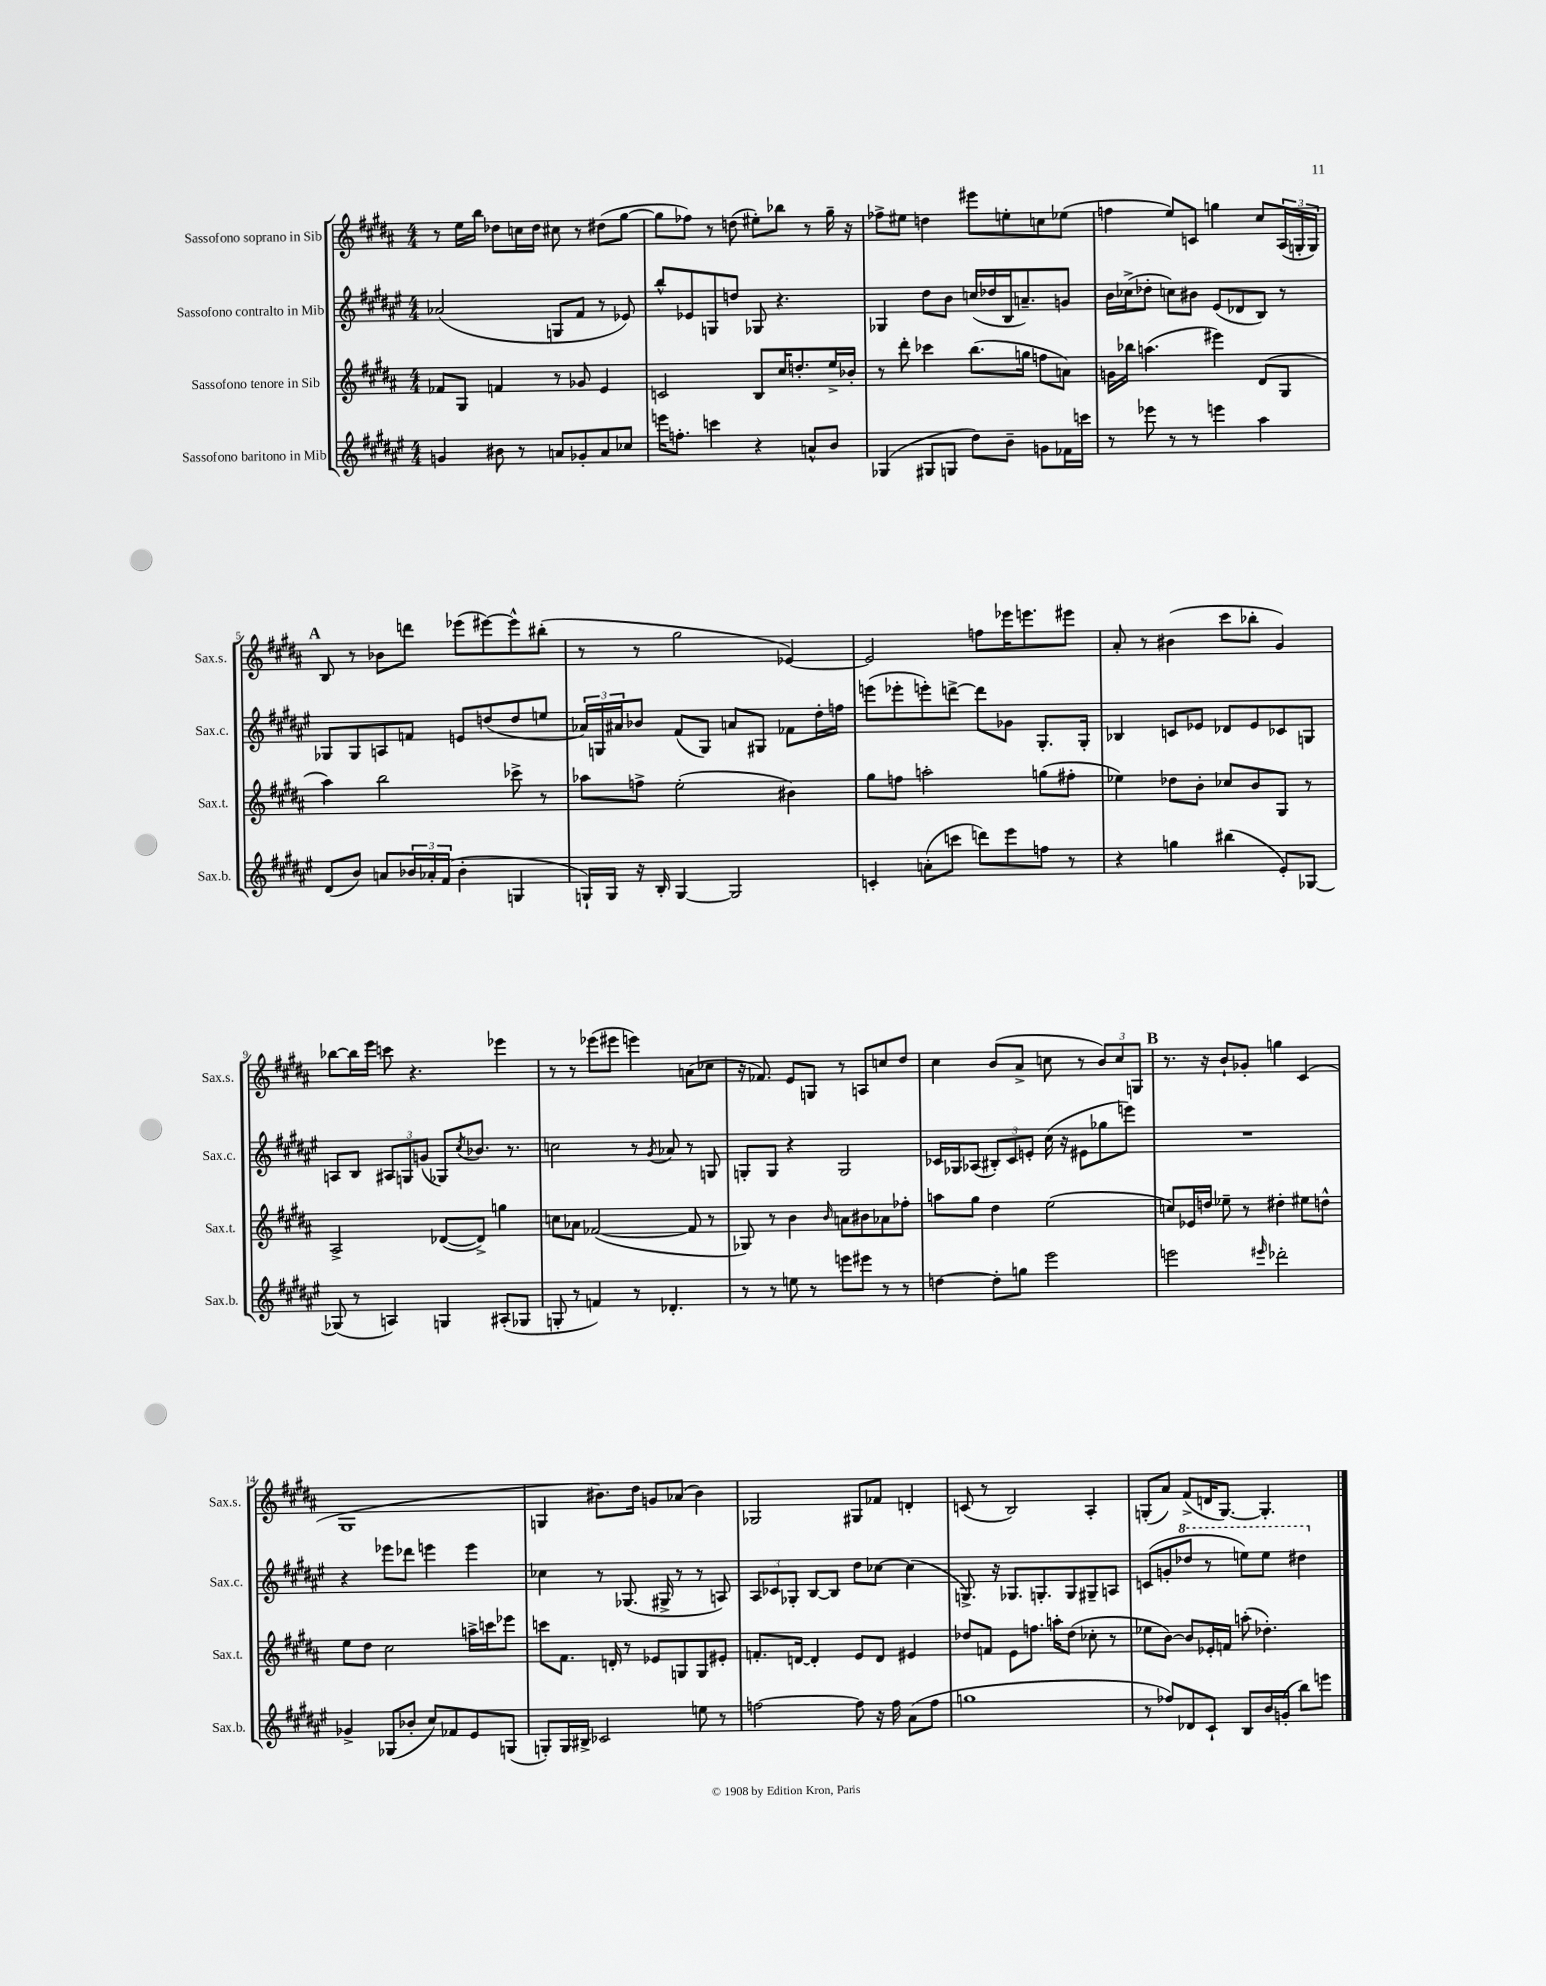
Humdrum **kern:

**kern	**kern	**kern	**kern
*part4	*part3	*part2	*part1
*staff4	*staff3	*staff2	*staff1
*I"Sassofono baritono in Mib	*I"Sassofono tenore in Sib	*I"Sassofono contralto in Mib	*I"Sassofono soprano in Sib
*I'Sax.b.	*I'Sax.t.	*I'Sax.c.	*I'Sax.s.
*clefG2	*clefG2	*clefG2	*clefG2
*k[f#c#g#d#a#e#]	*k[f#c#g#d#a#]	*k[f#c#g#d#a#e#]	*k[f#c#g#d#a#]
*M4/4	*M4/4	*M4/4	*M4/4
=1	=1	=1	=1
4gn/	8f-X/L	(2a-X/	8r
.	8G#/J	.	16ee\LL
.	.	.	16bb\JJ
8b#X\	4fn/	.	8dd-X\L
8r	.	.	16ccn\L
.	.	.	16dd-\JJ
8an/L	8r	8Gn/L	8cc#X\
8g-X'/	8g-X/	8f#/J	8r
8a/	4e/	8r	(8dd#X\L
8cc-X/J	.	8e-X/)	[8gg#\J
=2	=2	=2	=2
16eeen\KL	2cn/	8bb^^/L	8gg#\L]
8.ffn'\J	.	.	.
.	.	8e-X/	8ff-X\J)
4cccn\	.	8Gn/	8r
.	.	8ddn/J	(8ddn\
4r	8B/L	8G-X/	8ee#X'\L)
.	16cc#/K	4.r	8bb-X\J
.	8.ddn'/	.	.
8an^^/L	.	.	8r
8b/J	16ee^/L	.	16gg#~\
.	16b-X'/JJ	.	16r
=3	=3	=3	=3
(4G-X/	8r	4G-X/	8ff-X^\L
.	8ddd#'\	.	8ee#X\J
8G#X/L	4ccc-X\	8dd#\L	4ddn\
8Gn/J	.	8b\J	.
8dd#\L)	(8.bb\L	(16ccn/LL	8eee#X\L
.	.	16dd-X/	.
8b~\J	.	16B/J	8een'\
.	16ggn\Jk	8.an~/)	.
8gn\L	8ffn\L	.	8ccn\
16f-X\L	8an\J)	8gn/J	(8ee-X\J
16cccn\JJ	.	.	.
=4	=4	=4	=4
8r	16gn\LL	16b\LL	4ffn\
.	16bb-X\JJ	(16cc-X^\J	.
8eee-X\	(4.aan\	8dd-X'\J	.
8r	.	8ccn\L)	8ee/L)
8r	.	8b#X\J	8cn/J
4eeen\	4eee#X\)	(8e#/L	4ggn\
.	.	8d-X/	.
4aa#\	(8d#/L	8B/J)	8cc#/L
.	8G#/J	8r	(24A#/L
.	.	.	24Gn'/
.	.	.	24G/JJ)
!!LO:LB:g=z
!!LO:REH:place=s1:t=A
=5	=5	=5	=5
(8d#/L	4aa#\)	8G-X/L	8B/
8b/J)	.	8G-/	8r
8an/L	2bb\	8An/	8b-X\L
24b-X/L	.	8fn/J	8dddn\J
24a-X'/	.	.	.
(24f#/JJ	.	.	.
4b-'\	.	8en/L	(8eee-X\L
.	.	(8ddn/	[8eee#X\)
4Gn/	8ccc-X^\	8dd/	8eee#^^\]
.	8r	8een/J	(8bb#X'\J
=6	=6	=6	=6
16Gn`/LL)	8aa-X\L	24a-X/LL)	8r
.	.	24Gn/	.
16G/JJ	.	.	.
.	.	24a#X/J	.
16r	8ffn^\J	8b-X/J	8r
16B'/	.	.	.
[4G/	(2ee'\	(8f#/L	2gg#\
.	.	8G/J)	.
2G/]	.	8an/L	.
.	.	8G#X/J	.
.	4b#X\)	8f-X\L	[4e-X/)
.	.	16dd#'\L	.
.	.	16ffn\JJ	.
=7	=7	=7	=7
4cn'/	8gg#\L	(8eeen\L	2e-/]
.	8ffn\J	8eee-X'\	.
(8an'\L	2aan'\	8eeen'\)	.
8cccn\J	.	[8dddn^\J	.
8dddn\L)	.	8ddd\L]	8ffn\L
8eee#\	.	8g-X\J	16eee-X\K
.	.	.	8.eeen\
8ffn\J	(8ggn\L	8.G#'/L	.
8r	8ff#X'\J	.	8eee#X\J
.	.	16G#'/Jk	.
=8	=8	=8	=8
4r	4ee-X\)	4B-X/	8a#'/
.	.	.	8r
4ggn\	8dd-X\L	8cn/L	(4b#X\
.	8b'\J	8e-X/J	.
(4bb#X\	8cc-X/L	8d-X/L	8ccc#\L
.	8b/	8e-/	8bb-X'\J
8e#'/L)	8G#/J	8c-X/	4g#/)
[8G-X/J	8r	8Gn/J	.
!!LO:LB:g=z
=9	=9	=9	=9
(8G-X/]	2A#^/	8An/L	[8bb-X\L
8r	.	8B/J	16bb-\L]
.	.	.	16eee\JJ
4An/)	.	12A#X/L	8cccn\
.	.	12Gn/	.
.	.	.	4.r
.	.	(12gn/J	.
4Gn/	([8d-X/L	8G-X/L)	.
.	.	8qcc#/	.
.	8d-^/J])	8.b-X/J	.
(8A#X'/L	4ggn\	.	4eee-X\
.	.	8.r	.
8G-X/J	.	.	.
=10	=10	=10	=10
8Gn'/	8ccn\L	2ccn\	8r
8r	8a-X\J	.	8r
4fn/)	([2f-X/	.	(8eee-X\L
.	.	.	8eee#X\J
8r	.	8r	4eeen\)
.	.	8qg#/	.
4.d-X'/	.	8a-X/	.
.	8f-/]	8r	(8an\L
.	8r	8Gn/	8cc-X\J
=11	=11	=11	=11
8r	8G-X/)	8Gn'/L	16r
.	.	.	8.f-X/)
8r	8r	8G/J	.
8een\	4b\	4r	8e/L
8r	.	.	8Gn/J
.	16qqb/	.	.
8eeen\L	8an\L	2G/	8r
8eee#X\J	8b#X\	.	8An/L
8r	8a-X\	.	8ccn/
8r	8ff-X'\J	.	8dd#/J
=12	=12	=12	=12
[4ddn\	8aan\L	16c-X/LL	4cc#\
.	.	16G-X/J	.
.	8gg#\J	(8A-X/J	.
8dd'\L]	4dd#\	12B#X'/L)	(8b/L
.	.	12c-/	.
8ggn\J	.	.	8a#^/J
.	.	12en'/J	.
2eee#\	(2ee\	(16cc#\	8ccn\
.	.	16r	.
.	.	8e#X\L	8r
.	.	8gg-X\	12b/L)
.	.	.	12cc/
.	.	8eeen\J)	.
.	.	.	12Gn/J
!!LO:REH:place=s1:t=B
=13	=13	=13	=13
2eeen\	8ccn/L)	1r	8.r
.	16e-X/L	.	.
.	16ddn/JJ	.	16r
.	8ee-X~\	.	8b`/L
.	8r	.	8g-X'/J
16qqeee#X/	.	.	.
2ddd-X'\	4dd#X'\	.	4ggn\
.	8ee#X\L	.	(4c#/
.	8ddn^^\J	.	.
!!LO:LB:g=z
=14	=14	=14	=14
4g-X^/	8ee\L	4r	1G#
.	8dd#\J	.	.
(8G-X/L	2cc#\	8eee-X\L	.
8b-X'/J	.	8ddd-X\J	.
8cc#/L)	.	4eeen\	.
8f-X/	.	.	.
8e#/	16aan^\LL	4eee\	.
.	16cccn\J	.	.
(8Gn/J	8eee-X\J	.	.
=15	=15	=15	=15
8Gn'/L)	8cccn\L	4cc-X\	4Gn/
16G/L	8.f#\J	.	.
16B#X^/JJ	.	.	.
2c-X/	.	8r	8.b#X\L)
.	16dn'/	.	.
.	8r	(8.G-X/	.
.	.	.	16dd#\Jk
.	8e-X/L	.	8gn/L
.	.	16G#X^/	.
.	8Gn/	8r	(8a-X/J
8een\	8G/	8r	4b#\)
8r	8e#X'/J	8An/)	.
=16	=16	=16	=16
[2ffn\	8.fn'/L	12A#/L	2G-X/
.	.	12c-X/	.
.	.	12G-X'/J	.
.	[16dn/Jk	.	.
.	4d'/]	[8B/L	.
.	.	8B/J]	.
8ff\]	8e/L	8dd#\L	8G#X/L
16r	8d/J	[8cc-X\J	8f-X/J
16ff\	.	.	.
(8a#\L	4e#X/	(4cc-\]	4dn'/
8ff\J	.	.	.
=17	=17	=17	=17
1ggn	8dd-X/L	8.Gn^/)	(8cn/
.	8fn/J	.	8r
.	.	16r	.
.	8e\L	8.G-X/L	2B/)
.	8.ffn\J	.	.
.	.	8.Gn'/	.
.	16aan'\KL	.	.
.	(8dd-\J	8G/	.
.	8cc-X'\	8G#X~/	4A#'/
.	8r	8An/J	.
=18	=18	=18	=18
8r	8ee-X\L	(8cn/L	(8Gn'/L
8ff-X/L)	[8b\J)	8gn'/	8a#/J)
*	*	*8va	*
8d-X/	8b/L]	8ddd-X/J	(8f#^/L
8c#`/J	16e-X'/L	8r	16dn/K
.	16fn/JJ	.	[8.G/J)
8B/L	(8aan'\	8eeen\L)	.
16b/L	4.dd-X'\)	8eee\J	4.G'/]
(16gn'/JJ	.	.	.
8bb\L)	.	4ddd#X\	.
8eeen\J	.	.	.
*	*	*X8va	*
==	==	==	==
*-	*-	*-	*-
